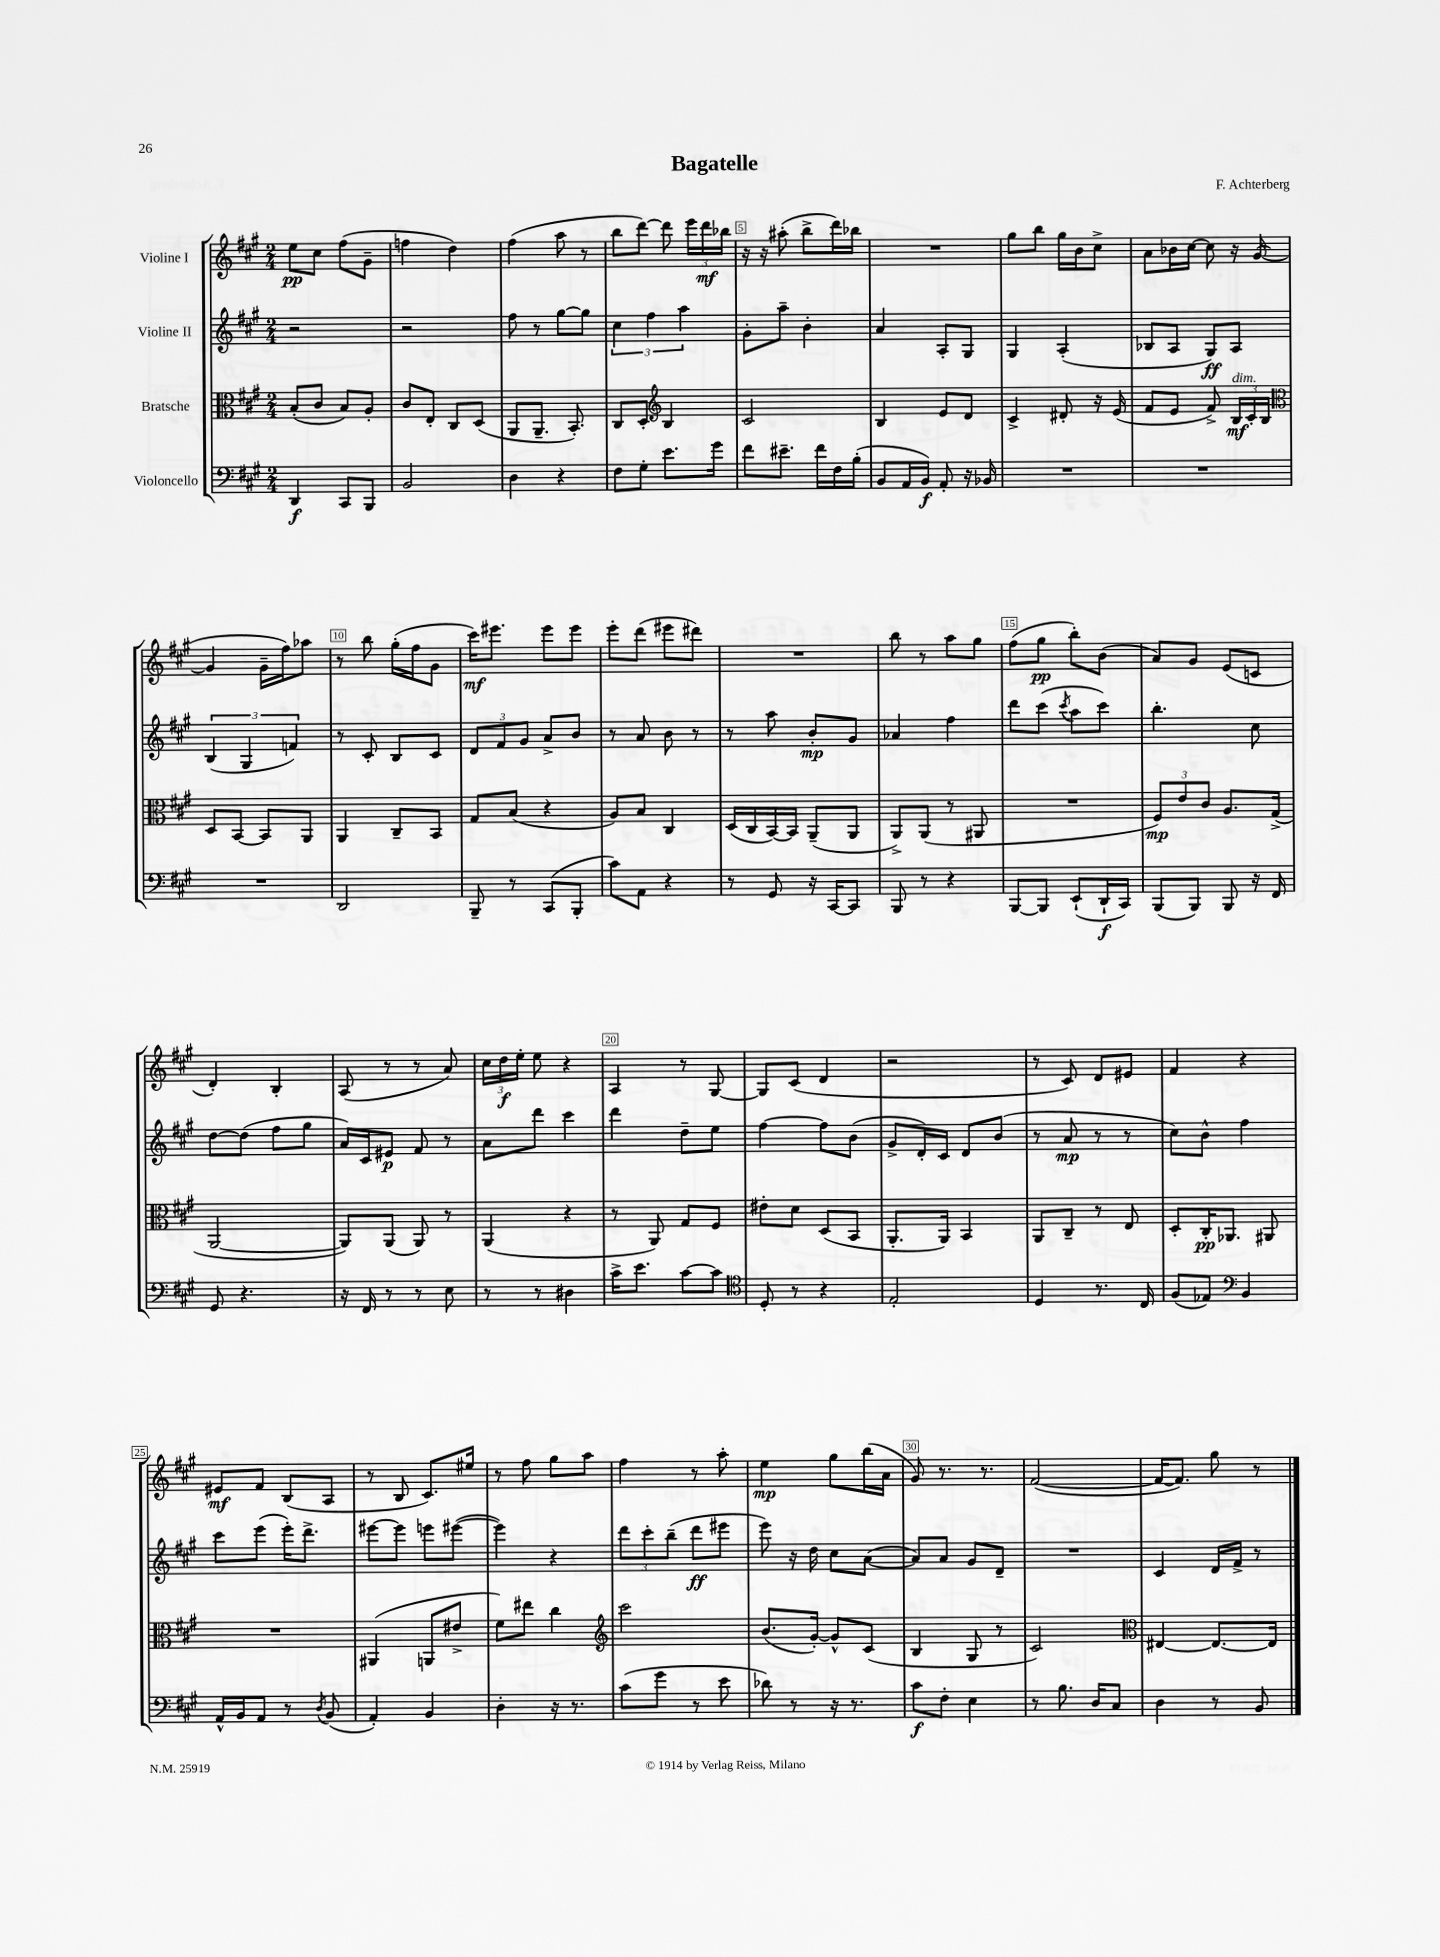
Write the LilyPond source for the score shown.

\header { title = "Bagatelle" composer = "F. Achterberg" }
<<
\new StaffGroup <<
\new Staff = "s0" \with { instrumentName = "Violine I" } {
    \clef treble \key a \major \numericTimeSignature \time 2/4
    \autoBeamOff e''8[\pp cis''8] fis''8[( gis'8]-- |
    f''4 d''4) |
    fis''4( a''8 r8 |
    b''8[ d'''8]~) d'''8 \tuplet 3/2 { e'''16[ d'''16\mf bes''16] } |
    r16 r16 ais''8-.( b''8[-> d'''16) bes''16] |
    R2 |
    gis''8[ b''8] gis''16[ b'16 cis''8]-> |
    a'8[ bes'16 cis''16]~ cis''8 r16 gis'16~( |
    gis'4 gis'16[-- fis''16) aes''8] |
    r8 b''8 gis''16[-.( fis''16 gis'8] |
    cis'''16[\mf) eis'''8.] eis'''8[ eis'''8] |
    e'''8[-. d'''8]( eis'''8[ dis'''8]) |
    R2 |
    b''8 r8 a''8[ gis''8] |
    fis''8[( gis''8]\pp b''8[-.) b'8]( |
    a'8[) gis'8] e'8[( c'8] |
    d'4-.) b4-. |
    a8( r8 r8 a'8) |
    \tuplet 3/2 { cis''16[ d''16\f e''16]-. } e''8 r4 |
    a4 r8 gis8~ |
    gis8[ cis'8]( d'4 |
    r2 |
    r8 cis'8) d'8[ eis'8] |
    fis'4 r4 |
    eis'8[\mf fis'8] b8[( a8] |
    r8 b8 cis'8.[) eis''16] |
    r8 fis''8 gis''8[ a''8] |
    fis''4 r8 a''8-. |
    e''4\mp gis''8[ b''16( a'16] |
    gis'8) r8. r8. |
    fis'2~( |
    fis'16[~ fis'8.]) gis''8 r8 \bar "|." |
}
\new Staff = "s1" \with { instrumentName = "Violine II" } {
    \clef treble \key a \major \numericTimeSignature \time 2/4
    \autoBeamOff r2 |
    r2 |
    fis''8 r8 gis''8[~ gis''8] |
    \tuplet 3/2 { cis''4 fis''4 a''4 } |
    gis'8[-. a''8]-- b'4-. |
    a'4 a8[-. gis8] |
    gis4 a4-.( |
    bes8[ a8] gis8[\ff) a8] |
    \tuplet 3/2 { b4( gis4 f'4) } |
    r8 cis'8-. b8[ cis'8] |
    \tuplet 3/2 { d'8[ fis'8 gis'8] } a'8[-> b'8] |
    r8 a'8 b'8 r8 |
    r8 a''8 b'8[-.\mp gis'8] |
    aes'4 fis''4 |
    d'''8[ cis'''8]( \acciaccatura { cis'''8 } a''8[ cis'''8]) |
    b''4.-. cis''8 |
    d''8[~ d''8]( fis''8[ gis''8] |
    a'16[) cis'16 eis'8]\p fis'8 r8 |
    a'8[ d'''8] cis'''4 |
    d'''4 d''8[-- e''8] |
    fis''4~ fis''8[ b'8]( |
    gis'8[-> d'16-.) cis'16] d'8[ b'8]( |
    r8 a'8\mp r8 r8 |
    cis''8[) b'8]-^ fis''4 |
    cis'''8[ e'''8]( e'''16[-.) d'''8.]-> |
    eis'''8[~ eis'''8] e'''8[ eis'''8]~( |
    eis'''4) r4 |
    \tuplet 3/2 { d'''8[ cis'''8-. b''8]--( } d'''8[\ff eis'''8] |
    e'''8) r16 d''16 cis''8[ a'8]~( |
    a'8[) a'8] gis'8[ d'8]-- |
    R2 |
    cis'4 d'16[ fis'16]-> r8 \bar "|." |
}
\new Staff = "s2" \with { instrumentName = "Bratsche" } {
    \clef alto \key a \major \numericTimeSignature \time 2/4
    \autoBeamOff b8[-.( cis'8] b8[) a8]-. |
    cis'8[ e8]-. cis8[ d8]( |
    a,8[ a,8.]-- b,8.-.) |
    cis8[ d8]-. \clef treble b4 |
    cis'2 |
    b4 e'8[ d'8] |
    cis'4-> dis'8-. r16 e'16( |
    fis'8[ e'8] fis'8->) \tuplet 3/2 { b16[\mf^\markup { \italic "dim." } cis'16-. b16] } |
    \clef alto d8[ b,8]~ b,8[ a,8] |
    a,4 cis8[-- b,8] |
    gis8[ b8]( r4 |
    a8[) b8] cis4 |
    d16[( cis16 b,16~) b,16] a,8[--( a,8] |
    a,8[->) a,8]( r8 ais,8 |
    R2 |
    \tuplet 3/2 { fis8[\mp) e'8 cis'8] } a8.[ gis16]->( |
    a,2~ |
    a,8[) a,8]( a,8) r8 |
    a,4( r4 |
    r8 a,8) gis8[ fis8] |
    eis'8[-. d'8] d8[( b,8] |
    a,8.[-. a,16]) b,4 |
    a,8[ cis8]-- r8 e8 |
    d8[-. cis16-.\pp aes,8.] ais,8 |
    R2 |
    ais,4( a,8[ eis'8]-> |
    fis'8[) eis''8] cis''4 |
    \clef treble cis'''2 |
    b'8.[( gis'16]~-.) gis'8[-^ cis'8]( |
    b4 gis8 r8 |
    cis'2) |
    \clef alto eis4~ eis8.[~ eis16] \bar "|." |
}
\new Staff = "s3" \with { instrumentName = "Violoncello" } {
    \clef bass \key a \major \numericTimeSignature \time 2/4
    \autoBeamOff d,4\f cis,8[ b,,8] |
    b,2 |
    d4 r4 |
    fis8[ gis8]-. e'8.[ gis'16] |
    fis'8[ eis'8.]-- fis'16[ fis16 b16]-.( |
    b,8[ a,16 b,16]\f) a,8-. r16 bes,16 |
    R2 |
    R2 |
    R2 |
    d,2 |
    b,,8-- r8 cis,8[( b,,8]-. |
    cis'8[) a,8] r4 |
    r8 gis,8 r16 cis,16[~ cis,8] |
    b,,8 r8 r4 |
    b,,8[~ b,,8] e,8[-!( d,16-!\f cis,16]) |
    b,,8[( b,,8]) b,,8 r16 fis,16 |
    gis,8 r4. |
    r16 fis,16 r8 r8 e8 |
    r8 r8 dis4 |
    cis'16[-> e'8.] cis'8[~ cis'8] |
    \clef tenor d8-. r8 r4 |
    e2-. |
    d4 r8. cis16 |
    fis8[( ees8]) \clef bass b,4 |
    a,16[-^ b,16 a,8] r8 \acciaccatura { d8 } b,8( |
    a,4-.) b,4 |
    d4-. r16 r8. |
    cis'8[( gis'8] r8 e'8 |
    des'8) r8 r16 r8. |
    cis'8[\f fis8]-. e4 |
    r8 b8. d16[ cis8] |
    d4 r8 b,8 \bar "|." |
}
>>
>>
\layout { \context { \Score \override BarNumber.break-visibility = ##(#f #t #t) barNumberVisibility = #(every-nth-bar-number-visible 5) \override BarNumber.stencil = #(make-stencil-boxer 0.1 0.3 ly:text-interface::print) } }
